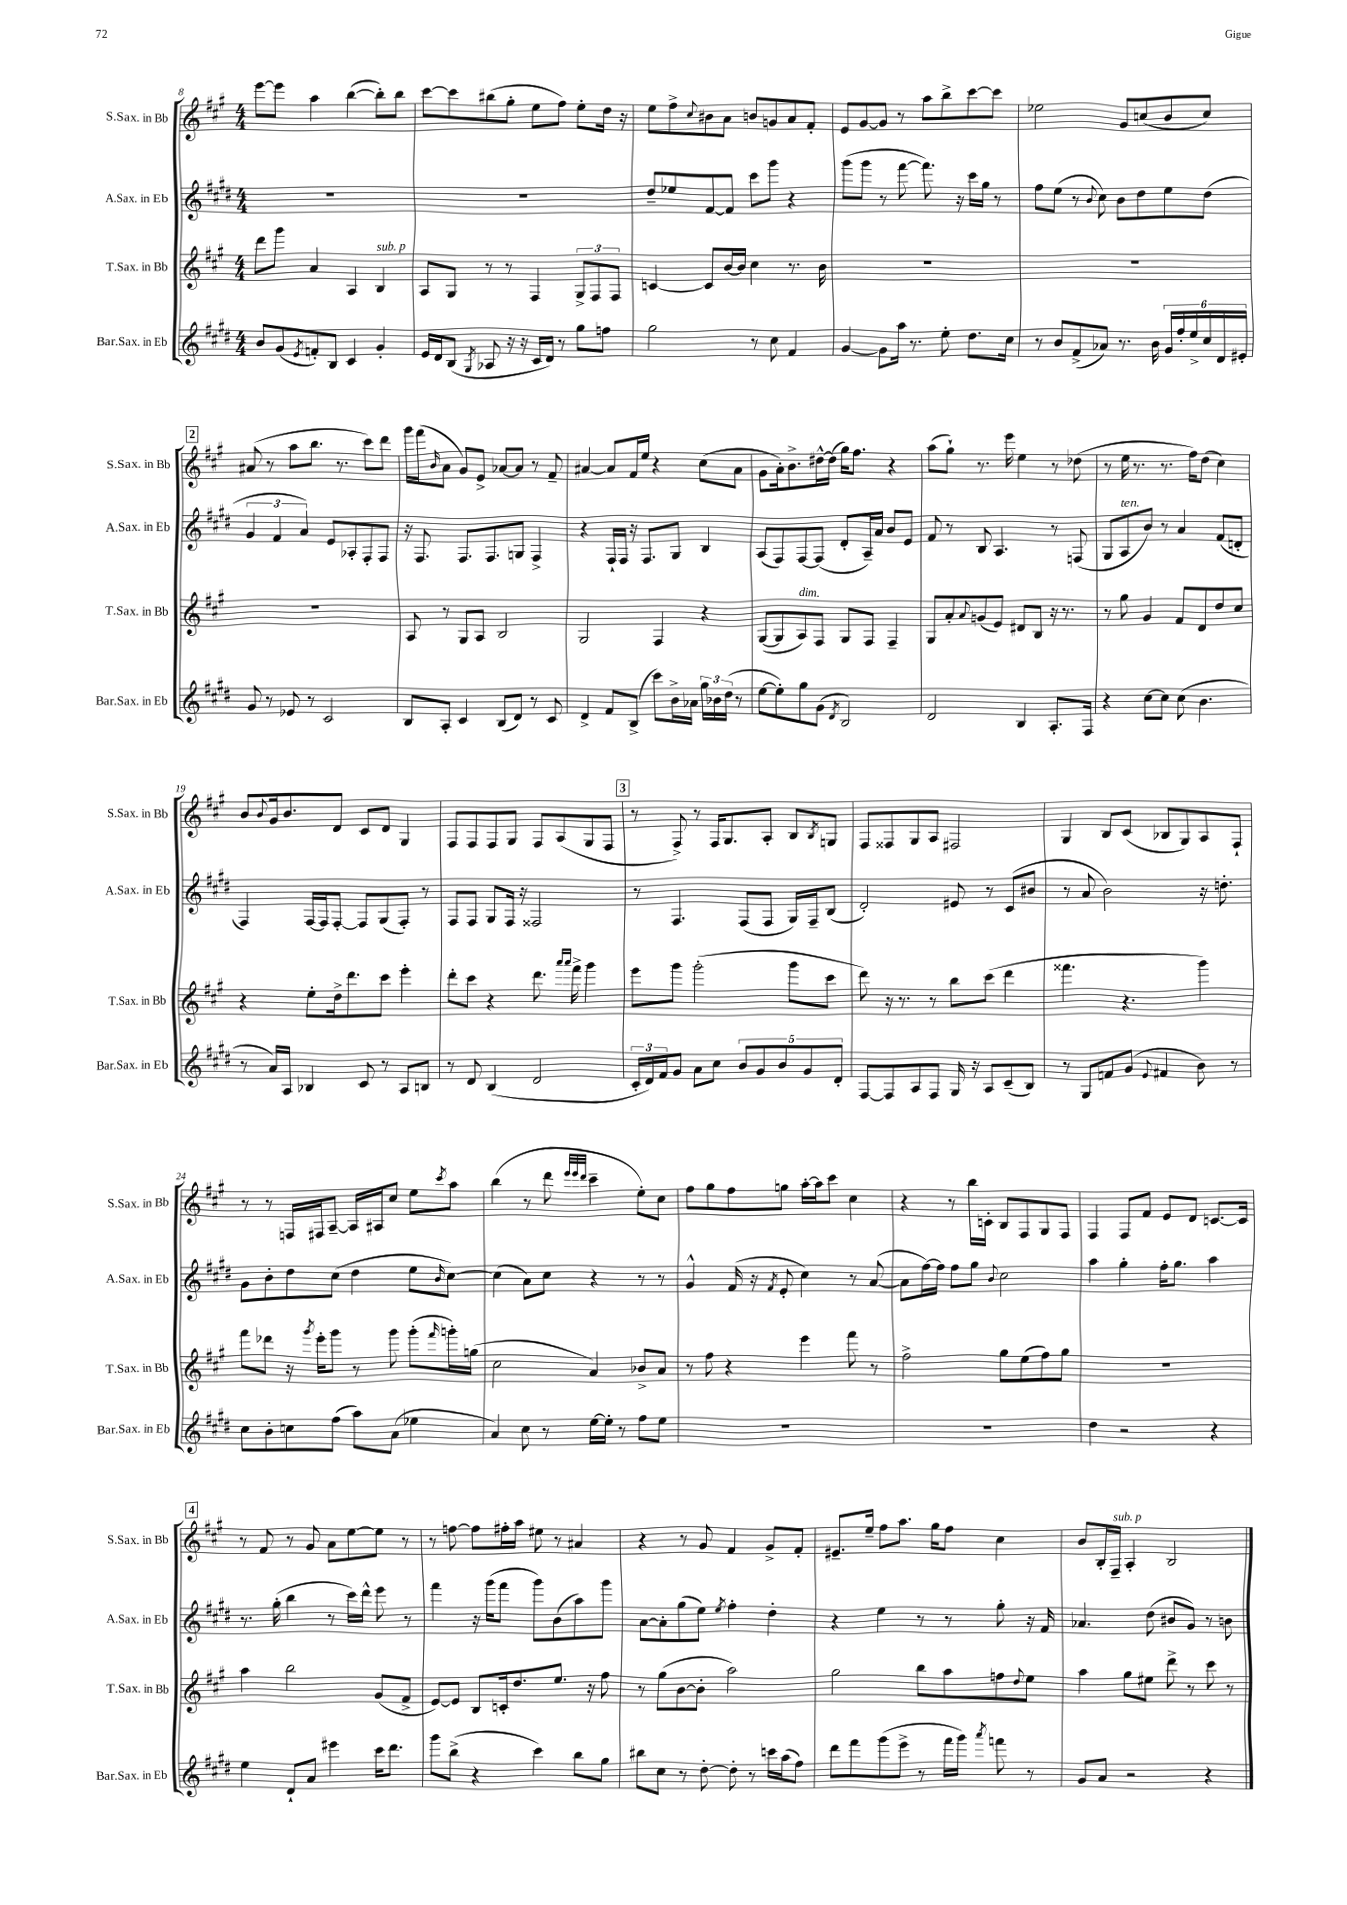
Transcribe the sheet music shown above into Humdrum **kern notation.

**kern	**kern	**kern	**kern
*staff4	*staff3	*staff2	*staff1
*clefG2	*clefG2	*clefG2	*clefG2
*k[f#c#g#d#]	*k[f#c#g#]	*k[f#c#g#d#]	*k[f#c#g#]
*M4/4	*M4/4	*M4/4	*M4/4
8b	8ddd	1r	[8eee
(8g#	8ggg#	.	8eee]
8qe	.	.	.
8f')	4a	.	4aa
8B	.	.	.
4c#	4A	.	([4bb
4g#'	4B	.	8bb'])
.	.	.	8bb
=	=	=	=
16e	8A	1r	[8ccc#
16d#	.	.	.
(8B	8G#	.	8ccc#]
8qG#	.	.	.
8A-	8r	.	(8bb#
16r	8r	.	8gg#'
16r	.	.	.
16c#	4F#	.	8ee
16d#)	.	.	.
8r	.	.	8ff#)
8gg#	12G#^	.	8ee'
.	12F#	.	.
8ff	.	.	16dd
.	12F#	.	.
.	.	.	16r
=	=	=	=
2gg#	[4c	8dd#~	8ee
.	.	8ee-	8ff#^
.	.	.	8qqcc#
.	8c]	[8f#	8b#
.	[16b	8f#]	8a
.	16b]	.	.
8r	4cc#	8ccc#	8b
8cc#	.	8ggg#	8g
4f#	8.r	4r	8a
.	.	.	8f#'
.	16b	.	.
=	=	=	=
[4g#	1r	(8ggg#	8e
.	.	8ggg#	[8g#
8g#]	.	8r	8g#]
16aa	.	[8fff#	8r
8.r	.	.	.
.	.	8.fff#])	8aa
8ee'	.	.	8bb^
.	.	16r	.
8.dd#	.	16ccc#	[8ccc#
.	.	16gg#	.
.	.	8r	8ccc#]
16cc#	.	.	.
=	=	=	=
8r	1r	8ff#	2ee-
8b	.	(8ee	.
(8f#^	.	8r	.
.	.	8qqb	.
8a-)	.	8cc#)	.
8.r	.	8b	8g#
.	.	8dd#	(8cc
16b	.	.	.
24g#	.	8ee	8b
24ff#'	.	.	.
24ee^	.	.	.
24cc#	.	(8dd#	8cc)
24d#	.	.	.
24e#'	.	.	.
=	=	=	=
8g#	1r	6g#	(8a#
8r	.	.	8r
.	.	6f#	.
8e-	.	.	8aa
.	.	6a)	.
8r	.	.	8.bb
2c#	.	8e	.
.	.	.	8.r
.	.	8A-'	.
.	.	8F#'	8ccc#)
.	.	8F#	8ddd
=	=	=	=
8B	8A	16r	16ggg#
.	.	8.F#	(16fff#
.	.	.	16qqb
8A'	8r	.	8a
4c#	8G#	8.F#	8g#)
.	8A	.	8e^
.	.	8.F#	.
(8B	2B	.	[8a-
8d#)	.	8G	8a-]
8r	.	4F#^	8r
8c#	.	.	8f#~
=	=	=	=
4d#^	2G#	4r	[4a#
8f#	.	16F#`	8a#]
.	.	16F#	.
(8B^	.	16r	16f#
.	.	8.F#	16ee
8ccc#)	4F#	.	4r
16b^	.	8G#	.
16a-	.	.	.
24gg#	4r	4B	(8cc#
24b-	.	.	.
(24dd#	.	.	.
8r	.	.	8a#
=	=	=	=
[8ee	([8G#	(8A	8g#
8ee'])	8G#]	8F#)	16a')
.	.	.	8.b^
8gg#	8A)	[8F#	.
(8g#	8F#	(8F#]	[16dd#^^
.	.	.	(16dd#]
8qd#	.	.	.
2B)	8G#	8d#'	16gg#)
.	.	.	8.ff#
.	8F#	16A~)	.
.	.	16a	.
.	4F#~	8b	4r
.	.	8e	.
=	=	=	=
2d#	8G#	8f#	(8aa
.	8a'	8r	8gg#`)
.	8qqa	.	.
.	(8g	8B	8.r
.	8e)	4.A	.
.	.	.	16eee
4B	8d#	.	4ee
.	8B	.	.
8.A'	16r	8r	8r
.	8.r	.	.
.	.	(8F	(8dd-
16F#	.	.	.
=	=	=	=
4r	8r	8G#	8r
.	8gg#	8A	16ee
.	.	.	8.r
[8cc#	4g#	8b)	.
8cc#]	.	8r	8.r
(8cc#	8f#	4a	.
.	.	.	16ff#)
4.b	8d	.	(8dd
.	8dd	(8f#	4cc#)
.	8cc#	8d'	.
=	=	=	=
8r	4r	4F#)	8b
.	.	.	8qqb
16a)	.	.	16g#
16A	.	.	8.b
4B-	8ee'	[16F#	.
.	.	16F#]	.
.	16dd^	[8F#'	8d
.	8.ddd	.	.
8c#	.	8F#]	8c#
8r	8ccc#	(8G#	8d
8A	4eee'	8F#')	4G#
8B	.	8r	.
=	=	=	=
8r	8ddd'	8F#	8F#
8d#	8ccc#	8F#	8F#
(4B	4r	8G#	8F#
.	.	16F#	8G#
.	.	16r	.
2d#	8.ddd	2F##	8F#
.	.	.	(8A
.	16qqaaa	.	.
.	16qqaaa	.	.
.	16fff#^	.	.
.	4ggg#	.	8G#
.	.	.	8F#
=	=	=	=
24c#'	8eee	8r	8r
24d#)	.	.	.
24f#	.	.	.
8g#	8ggg#	4.F#	8F#^)
8a	(2ggg#'	.	8r
8cc#	.	.	16F#
.	.	.	8.G#
10b	.	(8F#	.
10g#	.	.	.
.	.	8F#	8A'
10b	.	.	.
.	8ggg#	16G#)	8B
10g#	.	.	.
.	.	16F#~	.
.	.	.	8qB
.	8ccc#	(8B	8G
10d#'	.	.	.
=	=	=	=
[8F#	8ddd)	2d#')	8F#
8F#]	16r	.	8F##
.	8.r	.	.
8A	.	.	8G#
8F#	8r	.	8A
16G#	8bb	8e#	2F#
16r	.	.	.
8A	(8ccc#	8r	.
(8c#~	4ddd	(8c#	.
8B)	.	8b#	.
=	=	=	=
8r	4.fff##	8r	4G#
8G#	.	8a	.
8f	.	2b)	8B
(8g#	4.r	.	(8c#
8qqe	.	.	.
4f#	.	.	8B-
.	.	.	8G#)
8b)	4ggg#)	16r	8A
.	.	8.dd'	.
8r	.	.	8F#`
=	=	=	=
8cc#	8fff#	8g#	8r
8b'	8ddd-	8b'	8r
8cc	16r	8dd#	16F
.	8qggg#	.	.
.	16eee'	.	16F#
(8ff#	8ggg#	(8cc#	[8A~
8aa)	8r	4dd#	16A]
.	.	.	16A#
(8a	8ggg#	.	8cc#
4ee-	(8ggg#'	8ee	8ee
.	16qqfff#	16qqb	8qccc#
.	16ggg')	[8cc#)	8aa
.	(16gg	.	.
=	=	=	=
4a)	2cc#	(4cc#]	(4bb
8cc#	.	8a)	8r
8r	.	8cc#	8ddd
.	.	.	32qqeee
.	.	.	32qqeee
.	.	.	32qqddd
[16ee	4a)	4r	4ccc#~
16ee']	.	.	.
8r	.	.	.
8ff#	8b-^	8r	8ee')
8ee	8a	8r	8cc#
=	=	=	=
1r	8r	4g#^^	8ff#
.	8ff#	.	8gg#
.	4r	(16f#	8ff#
.	.	16r	.
.	.	8qf#	.
.	.	8e'	8gg
.	4eee	4cc#)	[16aa'
.	.	.	16aa]
.	.	.	8ccc#
.	8fff#	8r	4cc#
.	8r	([8a	.
=	=	=	=
1r	2ff#^	8a]	4r
.	.	[16ff#)	.
.	.	16ff#]	.
.	.	8ff#	8r
.	.	8gg#	16bb
.	.	.	16c'
.	.	8qqb	.
.	8gg#	2cc#	8B
.	(8ee	.	8F#
.	8ff#)	.	8G#
.	8gg#	.	8F#
=	=	=	=
4dd#	1r	4aa	4F#
2r	.	4gg#'	8F#
.	.	.	8f#
.	.	16ff#'	8e
.	.	8.gg#	.
.	.	.	8d
4r	.	4aa	[8.c
.	.	.	16c]
=	=	=	=
4ee	4aa	8.r	8r
.	.	.	8f#
.	.	(16gg#'	.
8d#`	2bb	4bb	8r
8a	.	.	8g#
4eee#	.	8r	8a
.	.	16ccc#)	[8ee
.	.	16ddd#^^	.
16ccc#	(8g#	8eee	8ee]
8.ddd#	.	.	.
.	8f#^	8r	8r
=	=	=	=
8ggg#	[8e)	4fff#	8r
(8bb^	8e]	.	[8ff
4r	8B	16r	8ff]
.	.	(16ggg#	.
.	16c'	8fff#	16ff#'
.	8.dd	.	16aa
4ccc#)	.	8ggg#)	8ee#
.	8.ee	(8b	8r
8bb	.	8aa)	4a#
.	16r	.	.
8gg#	8ff#	8ggg#	.
=	=	=	=
8bb#	8r	[8a	4r
8cc#	(8gg#	8a']	.
8r	[8b	(8gg#	8r
[8dd#'	8b']	8ee)	8g#
.	.	8qee	.
8dd#']	2aa)	4ff#'	4f#
8r	.	.	.
16ccc	.	4dd#'	8g#^
(16aa	.	.	.
8ff#)	.	.	8f#'
=	=	=	=
8ddd#	2gg#	4r	8.e#~
8fff#	.	.	.
.	.	.	16ee~
(8ggg#	.	4ee	8ff#
8eee^	.	.	8.aa
8r	8bb	8r	.
.	.	.	16gg#
16fff#	8aa	8r	8ff#
16ggg#)	.	.	.
8qaaa	.	.	.
8fff	8ff	8gg#'	4cc#
.	8qqdd	.	.
8r	8ee	16r	.
.	.	16f#	.
=	=	=	=
8g#	4aa	4.a-	8b
8a	.	.	16B'
.	.	.	16F#~
2r	8gg#	.	4A'
.	8ee#	(8dd#	.
.	8ddd^	8b#	2B
.	8r	8g#)	.
4r	8ccc#	8r	.
.	8r	8b	.
==	==	==	==
*-	*-	*-	*-
